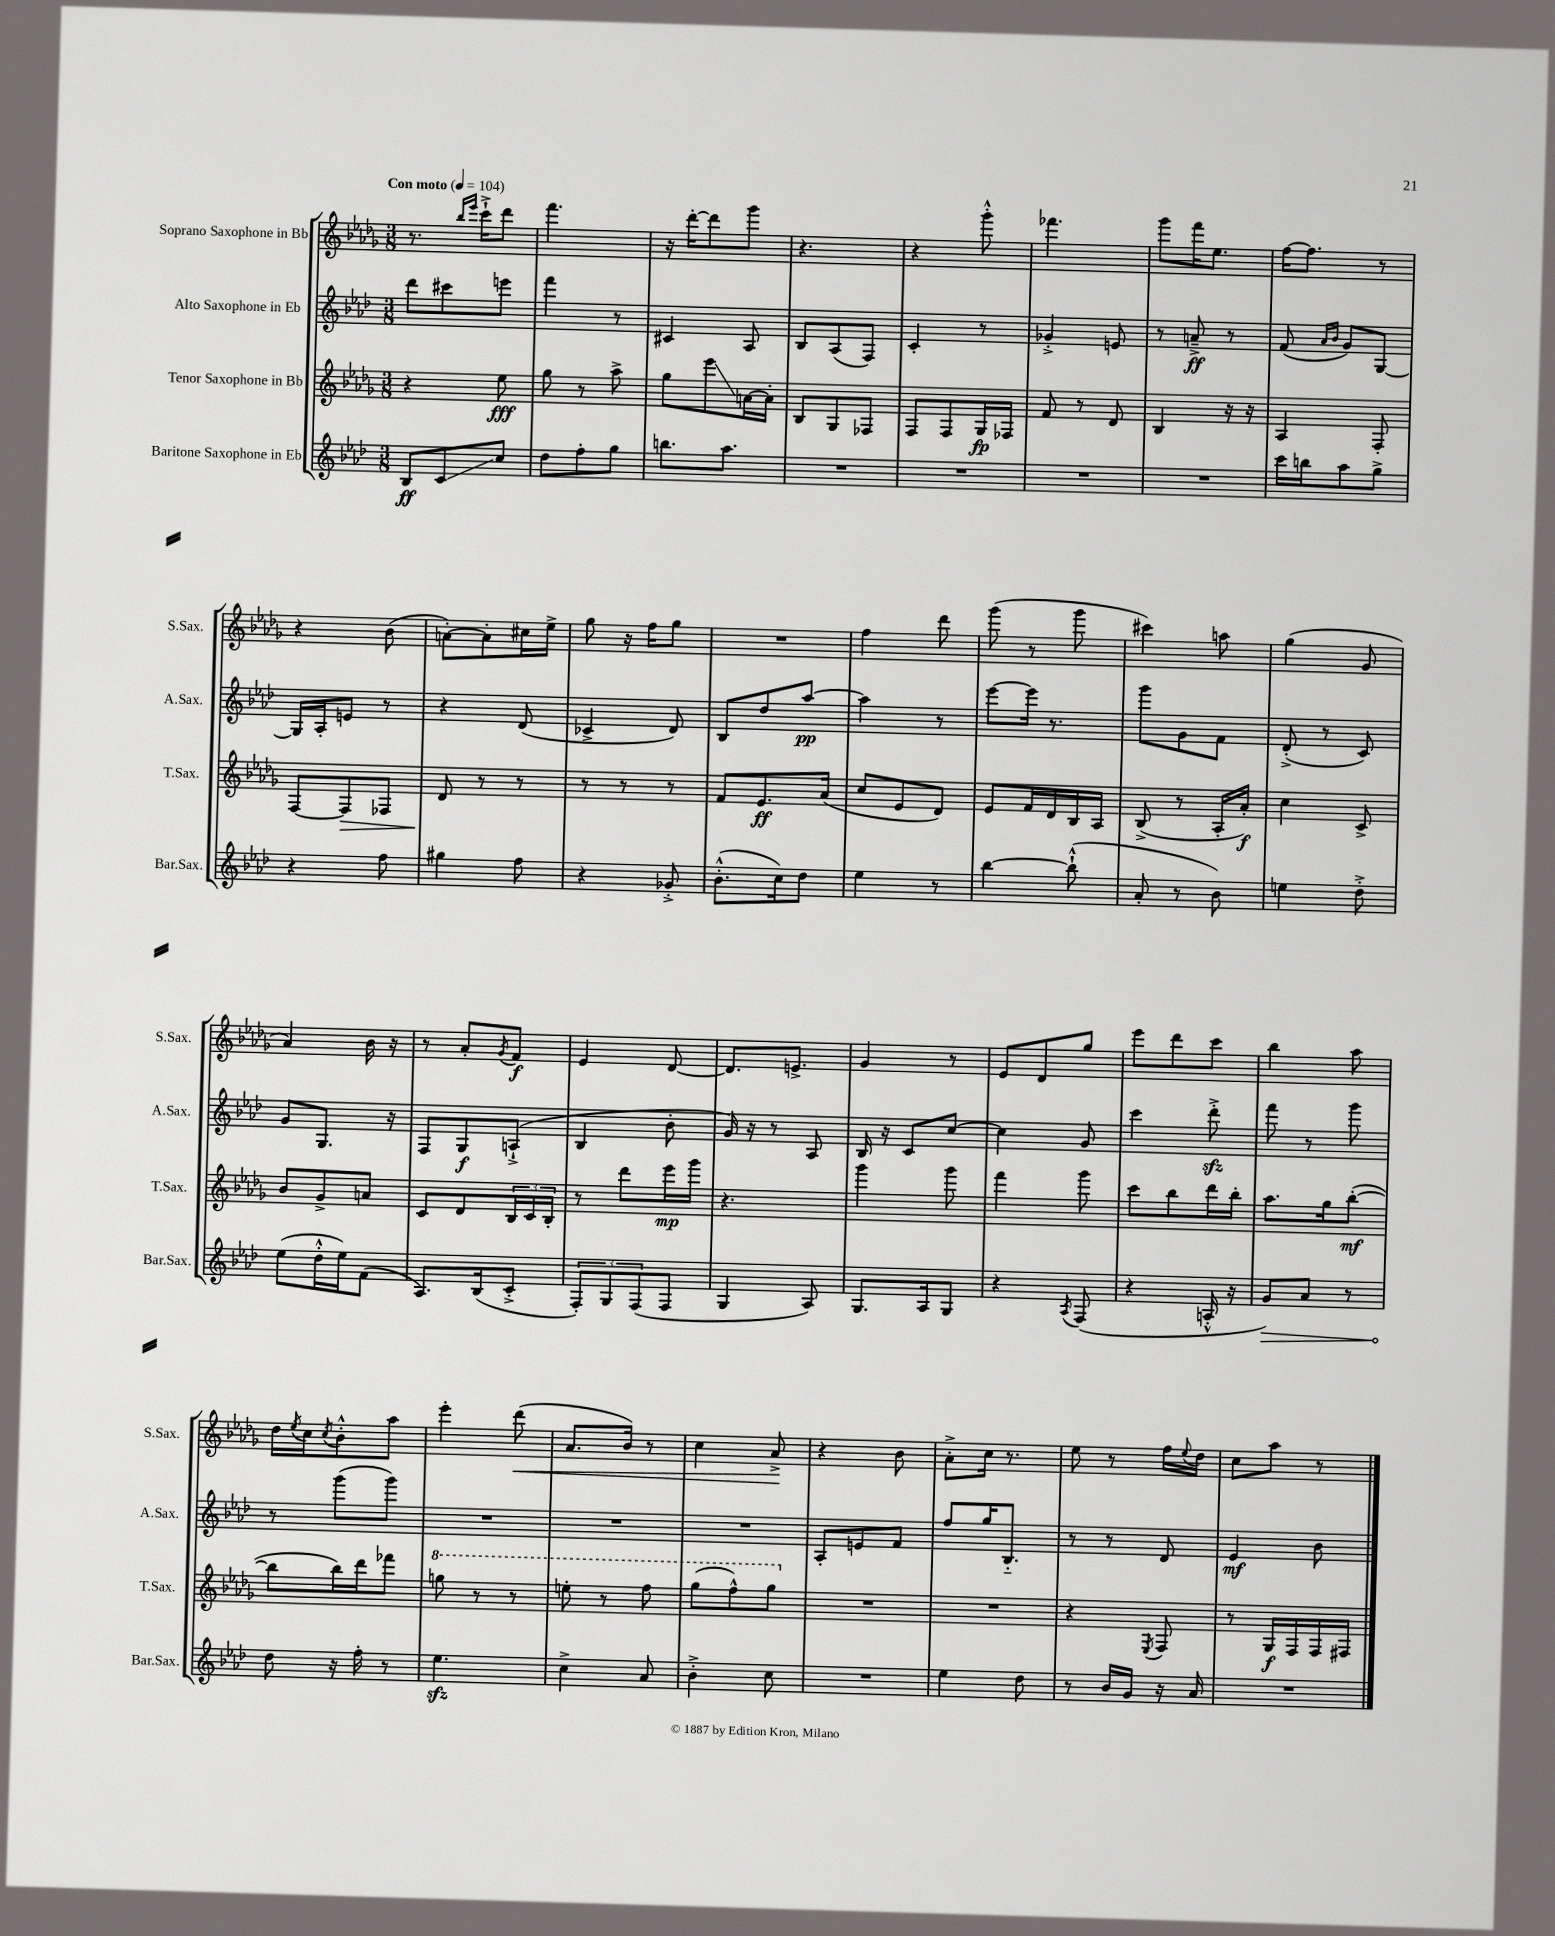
<<
\new StaffGroup <<
\new Staff = "s0" \with { instrumentName = "Soprano Saxophone in Bb" shortInstrumentName = "S.Sax." } {
    \clef treble \key des \major \numericTimeSignature \time 3/8 \tempo "Con moto" 4 = 104
    r8. \grace { bes''16 ees'''16 } c'''16-!-> des'''8 |
    f'''4. |
    r16 des'''16~-. des'''8 ges'''8 |
    r4. |
    r4 ges'''8-.-^ |
    fes'''4. |
    ges'''8 f'''16 ees''8. |
    f''16~ f''8. r8 |
    r4 bes'8( |
    a'8~-.) a'8-. cis''16 ees''16-> |
    ges''8 r16 f''16 ges''8 |
    R4. |
    f''4 des'''8 |
    ges'''8( r8 ges'''8 |
    cis'''4) a''8 |
    ges''4( ges'8 |
    aes'4) bes'16 r16 |
    r8 aes'8-. \acciaccatura { ges'8 } f'8\f |
    ees'4 des'8~ |
    des'8. e'8.-> |
    ges'4 r8 |
    ees'8 des'8 ges''8 |
    ees'''8 des'''8 c'''8 |
    bes''4 aes''8 |
    des''16 \acciaccatura { ees''8 } c''16 \acciaccatura { c''8 } bes'8-.-^ aes''8 |
    ees'''4-. des'''8\<( |
    aes'8. bes'16) r8 |
    c''4 aes'8->\! |
    r4 bes'8 |
    aes'8-.-> c''16 r8. |
    ees''8 r8 f''16 \appoggiatura { ees''8 } des''16 |
    c''8 aes''8 r8 \bar "|." |
}
\new Staff = "s1" \with { instrumentName = "Alto Saxophone in Eb" shortInstrumentName = "A.Sax." } {
    \clef treble \key aes \major \numericTimeSignature \time 3/8
    des'''8 cis'''8 e'''8 |
    f'''4 r8 |
    cis'4 aes8 |
    bes8 aes8( f8) |
    c'4-. r8 |
    ges'4-.-> e'8 |
    r8 a'8--->\ff r8 |
    f'8( \grace { aes'16 bes'16 } g'8) g8~ |
    g16 aes16-. e'8 r8 |
    r4 des'8( |
    ces'4-> des'8) |
    bes8 des''8 aes''8~\pp |
    aes''4 r8 |
    ees'''8~ ees'''16 r8. |
    g'''8 g'8 f'8 |
    des'8-.->( r8 c'8) |
    g'8 g8. r16 |
    f8 g8\f a8-!->( |
    bes4 bes'8-. |
    g'16) r16 r8 aes8 |
    bes16 r16 c'8 c''8~ |
    c''4 g'8 |
    c'''4 des'''8-.->\sfz |
    f'''8 r8 g'''8 |
    r8 g'''8( g'''8) |
    R4. |
    R4. |
    R4. |
    aes8-. e'8 f'8 |
    f''8 g''16 bes8.-_ |
    r8 r8 des'8 |
    ees'4\mf bes'8 \bar "|." |
}
\new Staff = "s2" \with { instrumentName = "Tenor Saxophone in Bb" shortInstrumentName = "T.Sax." } {
    \clef treble \key des \major \numericTimeSignature \time 3/8
    r4 ees''8\fff |
    ges''8 r8 aes''8-> |
    ges''8 ees'''8\glissando a'16~ a'16-. |
    bes8 ges8 fes8 |
    f8 f8 ges16\fp fes16 |
    f'8 r8 des'8 |
    bes4 r16 r16 |
    aes4 f8-. |
    f8~ f8\> fes8 |
    des'8\! r8 r8 |
    r8 r8 r8 |
    f'8 ees'8.\ff aes'16( |
    c''8 ees'8 des'8) |
    ees'8 f'16 des'16 bes16 aes16 |
    bes8->( r8 aes16-. aes'16-.\f) |
    c''4 c'8-> |
    bes'8 ges'8-> a'8 |
    c'8 des'8 \tuplet 3/2 { bes16 c'16 bes16-. } |
    r8 des'''8 ees'''16\mp ges'''16 |
    r4. |
    ges'''4 ges'''8 |
    f'''4 ges'''8 |
    c'''8 bes''8 des'''16 bes''16-. |
    aes''8. ges''16 bes''8~-.\mf( |
    bes''8 bes''16) des'''16 fes'''8 |
    \ottava #1 g'''8 r8 r8 |
    e'''8-. r8 f'''8 |
    ges'''8( f'''8-^) ges'''8 \ottava #0 |
    R4. |
    R4. |
    r4 \acciaccatura { ees8 } f8 |
    r8 ges16\f f16 f16 fis16 \bar "|." |
}
\new Staff = "s3" \with { instrumentName = "Baritone Saxophone in Eb" shortInstrumentName = "Bar.Sax." } {
    \clef treble \key aes \major \numericTimeSignature \time 3/8
    bes8\ff c'8\glissando c''8 |
    des''8 f''8-. g''8 |
    b''8. aes''8. |
    R4. |
    R4. |
    R4. |
    R4. |
    c'''16 b''16 aes''8 g''8-> |
    r4 f''8 |
    gis''4 f''8 |
    r4 ges'8-.-> |
    bes'8.-.-^( c''16) des''8 |
    ees''4 r8 |
    bes''4~ bes''8-!-^( |
    aes'8-. r8 bes'8) |
    e''4 des''8-.-> |
    ees''8( des''16-.-^ ees''16) f'8( |
    aes8.) bes16( c'8-.-> |
    \tuplet 3/2 { f8-.) g8 f8( } f8 |
    g4 aes8) |
    g8. aes16 g8 |
    r4 \acciaccatura { aes8 } f8( |
    r4 a16-.-^ r16 |
    \once \override Hairpin.circled-tip = ##t g'8\>) aes'8 r8 |
    des''8\! r16 f''16-. r8 |
    ees''4.\sfz |
    c''4-> aes'8 |
    bes'4-.-> c''8 |
    R4. |
    ees''4 des''8 |
    r8 bes'16 g'16 r16 aes'16 |
    R4. \bar "|." |
}
>>
>>
\layout { \context { \Score \remove "Bar_number_engraver" } }
